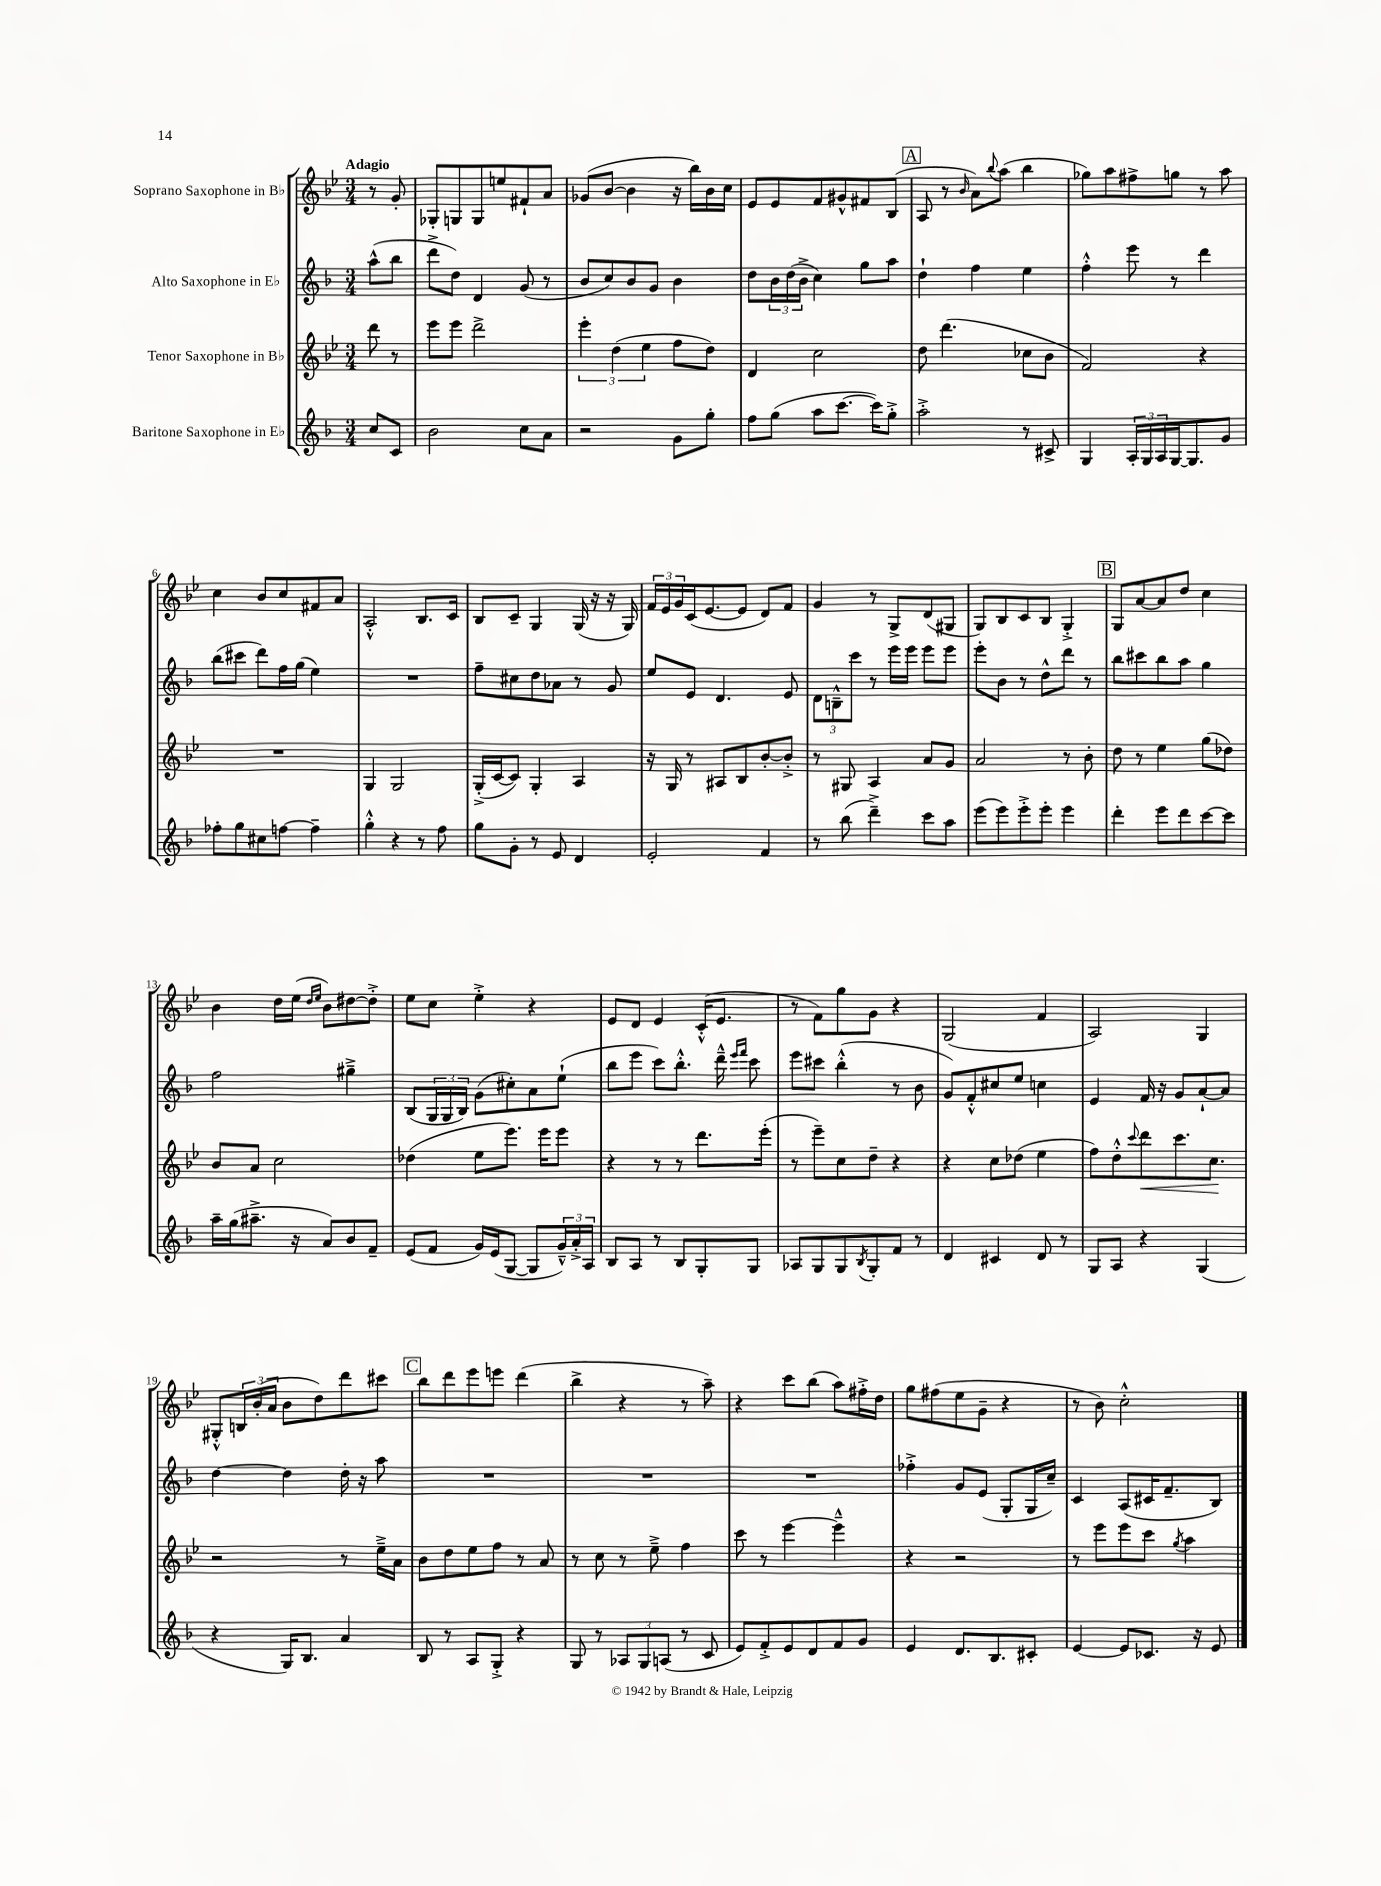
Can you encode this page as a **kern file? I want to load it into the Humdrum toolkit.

**kern	**kern	**kern	**kern
*staff4	*staff3	*staff2	*staff1
*clefG2	*clefG2	*clefG2	*clefG2
*k[b-]	*k[b-e-]	*k[b-]	*k[b-e-]
*M3/4	*M3/4	*M3/4	*M3/4
8cc/L	8ddd\	(8aa^^\L	8r
8c/J	8r	8bb-\J	8g'/
=	=	=	=
2b-\	8eee-\L	8ddd^\L	8G-'/L
.	8eee-\J	8dd\J)	8G/
.	2ddd^\	4d/	8G/
.	.	.	8ee/
8cc\L	.	(8g/	8f#`/
8a\J	.	8r	8a/J
=	=	=	=
2r	6eee-'\	8b-/L	(8g-/L
.	.	8cc/)	[8b-/J
.	(6dd\	.	.
.	.	8b-/	4b-\]
.	6ee-\	.	.
.	.	8g/J	.
8g\L	8ff\L	4b-\	16r
.	.	.	16bb-\LL)
8gg'\J	8dd\J)	.	16b-\
.	.	.	16cc\JJ
=	=	=	=
8ff\L	4d/	8dd\L	8e-/L
(8gg\J	.	24b-\L	8e-/
.	.	(24dd\	.
.	.	24b-^\JJ	.
8aa\L	2cc\	4cc\)	8f/
[8.ccc\J	.	.	8g#^^/
.	.	8gg\L	8f#/
16ccc\]LK)	.	.	.
8gg'^\J	.	8aa\J	(8B-/J
=	=	=	=
2aa'^\	8dd\	4dd`\	8A/
.	(4.ddd\	.	8r
.	.	.	16qqb-/
.	.	4ff\	8a\L)
.	.	.	8qqbb-/
.	.	.	(8aa\J
8r	8cc-\L	4ee\	4bb-\
8c#^/	8b-\J	.	.
=	=	=	=
4G/	2f/)	4ff'^^\	8gg-\L)
.	.	.	8aa\
24A'/LL	.	8eee\	8ff#^\
24G/	.	.	.
24A/	.	.	.
[16G/J	.	8r	8gg\J
8.G/]	.	.	.
.	4r	4ddd\	8r
8g/J	.	.	8aa\
=	=	=	=
8ff-'\L	2.r	(8bb-\L	4cc\
8gg\	.	8ccc#\J	.
8cc#\	.	8ddd\L)	8b-/L
[8ff\J	.	16ff\L	8cc/
.	.	(16gg\JJ	.
4ff~\]	.	4ee\)	8f#/
.	.	.	8a/J
=	=	=	=
4gg'^^\	4G/	2.r	2A'^^/
4r	2G/	.	.
8r	.	.	8.B-/L
8ff\	.	.	.
.	.	.	16c/Jk
=	=	=	=
8gg\L	(16G'^/LL	8ff~\L	8B-/L
.	[16c/J	.	.
8g'\J	8c/]J)	8cc#\	8c~/J
8r	4G'/	8dd\	4G/
8e/	.	8a-\J	.
4d/	4A/	8r	(16G/
.	.	.	16r
.	.	8g/	16r
.	.	.	16G/)
=	=	=	=
2e'/	16r	8ee/L	24f/LL
.	.	.	24e-/
.	16G/	.	.
.	.	.	24g/
.	8r	8e/J	(16c/J
.	.	.	[8.e-/
.	8A#/L	4.d/	.
.	8B-/	.	8e-/]J
4f/	[8b-'/	.	8d/L)
.	8b-'^/]J	8e/	8f/J
=	=	=	=
8r	8r	12d\L	4g/
.	.	12B~^^\	.
(8bb-\	8G#/	.	.
.	.	12ccc\J	.
4ddd~^\)	4A/	8r	8r
.	.	16eee\LL	8G^/L
.	.	16eee\JJ	.
8ccc\L	8a/L	8eee\L	(8d/
8aa\J	8g/J	8eee\J	8G#/J
=	=	=	=
(8eee\L	2a/	8eee'\L	8G/L)
8eee\)	.	8b-\J	8B-/
8eee'^\	.	8r	8c/
8eee'\J	.	8dd^^\L	8B-/J
4eee\	8r	8ddd\J	4G'^/
.	8b-'\	8r	.
=	=	=	=
4ddd'\	8dd\	8bb-\L	8G/L
.	8r	8ccc#\	[8a/
8eee\L	4ee-\	8bb-\	8a/]
8ddd\	.	8aa\J	8dd/J
[8ccc\	(8gg\L	4gg\	4cc\
8ccc\]J	8dd-\J)	.	.
=	=	=	=
16aa~\LL	8b-/L	2ff\	4b-\
(16gg\J	.	.	.
8.aa#~^\J	8a/J	.	.
.	2cc\	.	16dd\LL
16r	.	.	(16ee-\JJ
.	.	.	16qqdd/LL
.	.	.	16qqee-/JJ
8a/L)	.	.	8b-\L)
8b-/	.	4gg#~^\	[8dd#\
8f~/J	.	.	8dd#'^\]J
=	=	=	=
(8e/L	(4dd-\	(8B-/L	8ee-\L
8f/J	.	24G/L	8cc\J
.	.	24G/	.
.	.	24B-/JJ)	.
16g/LL)	8ee-\L	(8g\L	4ee-'^\
(16e/J	.	.	.
[8G/J	8.eee-\J)	8cc#'\)	.
8G/]L	.	8a\	4r
.	16eee-\LK	.	.
24g~^^/L)	8eee-\J	(8ee`\J	.
24a'^/	.	.	.
24A/JJ	.	.	.
=	=	=	=
8B-/L	4r	8bb-\L	8e-/L
8A/J	.	8eee\J	8d/J
8r	8r	8ccc\L)	4e-/
8B-/L	8r	8.bb-'^^\J	.
8G'/	8.ddd\L	.	(16c'^^/LK
.	.	16ddd~^^\	8.e-/J
.	.	16qqeee/LL	.
.	.	16qqfff/JJ	.
8G/J	.	8ccc\	.
.	(16eee-'\Jk	.	.
=	=	=	=
8A-/L	8r	8eee\L	8r
8G/	8eee-~\L)	8ccc#\J	8f\L)
8G/	8cc\	(4bb-'^^\	8gg\
8qB-/	.	.	.
8G'/	8dd~\J	.	8g\J
8f/J	4r	8r	4r
8r	.	8b-\	.
=	=	=	=
4d/	4r	8g/L)	(2G/
.	.	8f'^^/	.
4c#/	8cc\L	8cc#/	.
.	(8dd-\J	8ee/J	.
8d/	4ee-\	4cc\	4f/
8r	.	.	.
=	=	=	=
8G/L	8ff\L)	4e/	2A/)
8A/J	8dd'^^\	.	.
.	8qqccc/	.	.
4r	8ddd\	16f/	.
.	.	16r	.
.	8.ccc\	8g/L	.
(4G/	.	[8a`/	4G/
.	8.cc\J	.	.
.	.	8a/]J	.
=	=	=	=
4r	2r	[4dd\	8G#'^^/L
.	.	.	24B/L
.	.	.	(24b-'/
.	.	.	24a/JJ
16G/LK)	.	4dd\]	8b-\L
8.B-/J	.	.	.
.	.	.	8dd\)
4a/	8r	16dd'\	8ddd\
.	.	16r	.
.	16ee-~^\LL	8aa\	8ccc#\J
.	16a\JJ	.	.
=	=	=	=
8B-/	8b-\L	2.r	8bb-\L
8r	8dd\	.	8ddd\
8A/L	8ee-\	.	8eee-\
8G'^/J	8ff\J	.	8eee\J
4r	8r	.	(4ddd\
.	8a/	.	.
=	=	=	=
8G/	8r	2.r	4bb-^\
8r	8cc\	.	.
12A-/L	8r	.	4r
12G/	.	.	.
.	8ee-~^\	.	.
(12A/J	.	.	.
8r	4ff\	.	8r
8c/	.	.	8aa~\)
=	=	=	=
8e/L)	8ccc\	2.r	4r
8f'^/	8r	.	.
8e/	[4eee-\	.	8ccc\L
8d/	.	.	(8bb-\J
8f/	4eee-~^^\]	.	8aa\L)
8g/J	.	.	16ff#'^\L
.	.	.	16dd\JJ
=	=	=	=
4e/	4r	4ff-'^\	8gg\L
.	.	.	(8ff#\
8.d/L	2r	8g/L	8ee-\
.	.	(8e/J	8g~\J
8.B-/	.	.	.
.	.	8G'/L	4r
8c#'/J	.	16G/L	.
.	.	16cc~/JJ)	.
=	=	=	=
[4e/	8r	4c/	8r
.	8eee-\L	.	8b-\)
8e/]L	8eee-\	(8A/L	2cc'^^\
8.c-/J	8ccc\J	16c#/K	.
.	.	8.f~/	.
.	8qgg/	.	.
.	4aa\	.	.
16r	.	.	.
8e/	.	8B-/J)	.
==	==	==	==
*-	*-	*-	*-
